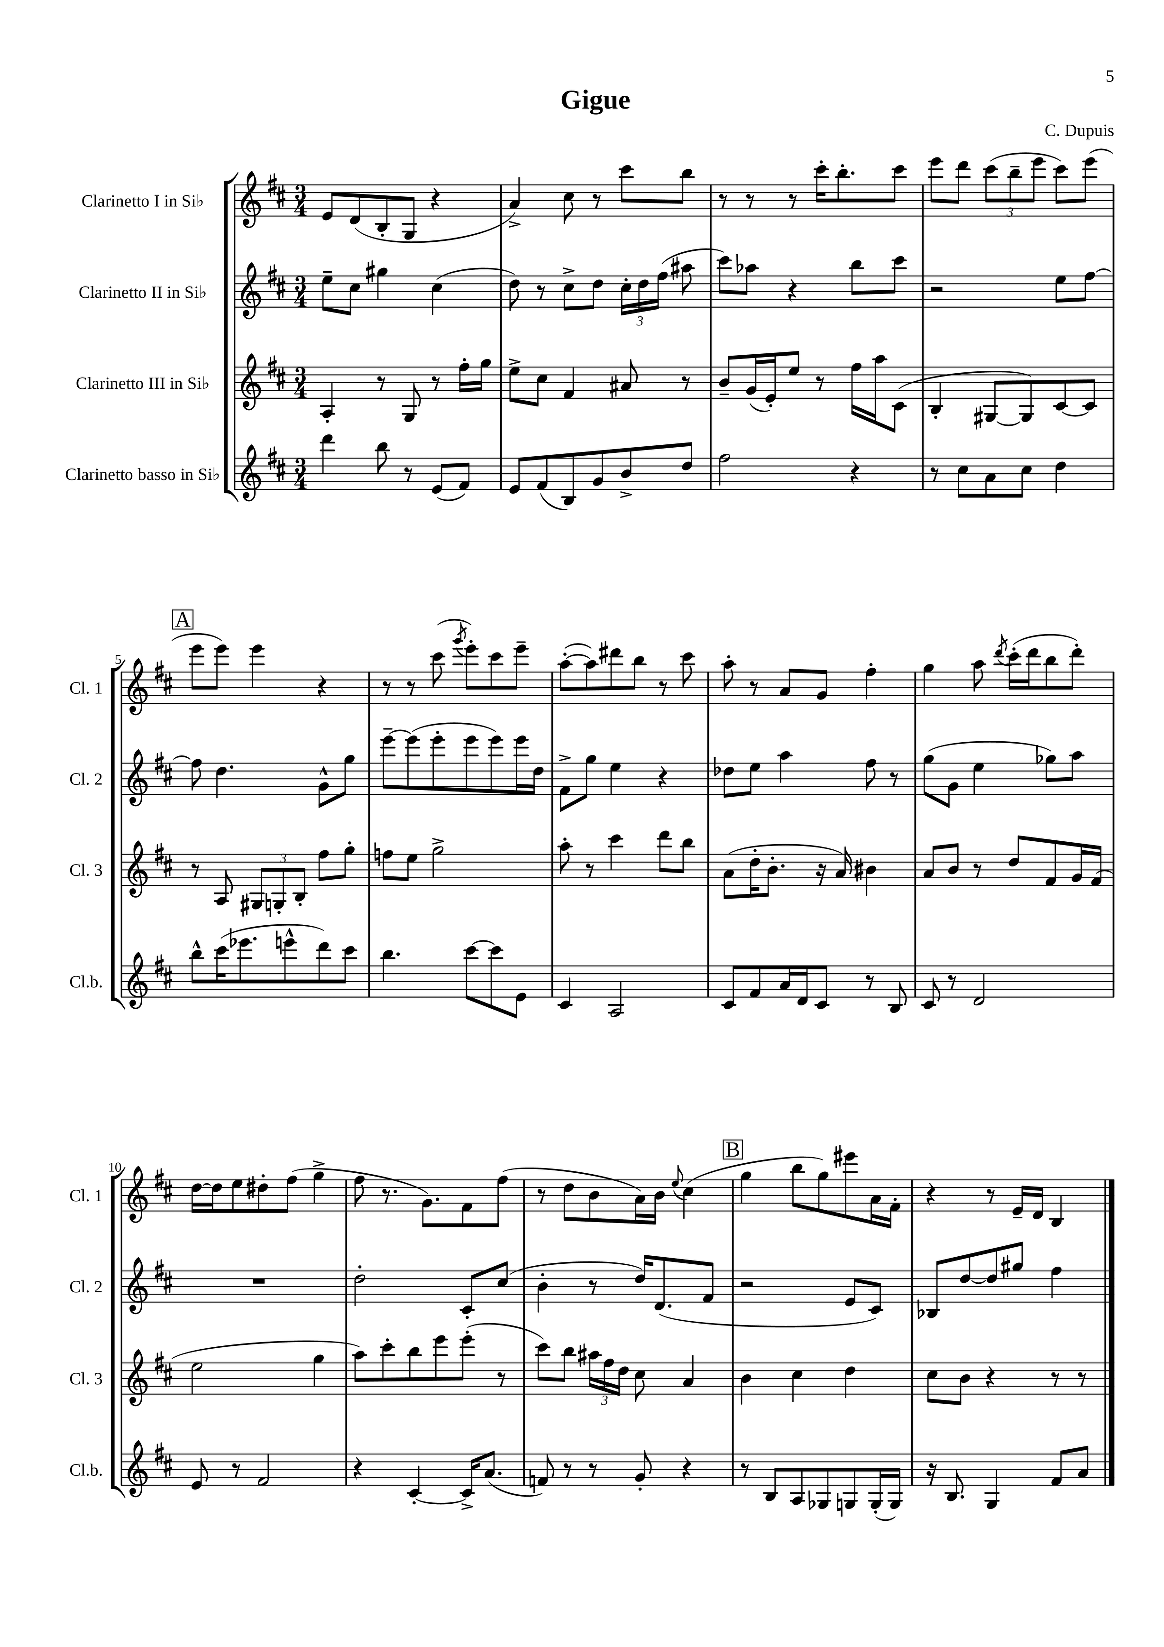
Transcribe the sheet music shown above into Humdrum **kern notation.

**kern	**kern	**kern	**kern
*part4	*part3	*part2	*part1
*staff4	*staff3	*staff2	*staff1
*I"Clarinetto basso in Si♭	*I"Clarinetto III in Si♭	*I"Clarinetto II in Si♭	*I"Clarinetto I in Si♭
*I'Cl.b.	*I'Cl. 3	*I'Cl. 2	*I'Cl. 1
*clefG2	*clefG2	*clefG2	*clefG2
*k[f#c#]	*k[f#c#]	*k[f#c#]	*k[f#c#]
*M3/4	*M3/4	*M3/4	*M3/4
=1	=1	=1	=1
4ddd\	4A'/	8ee~\L	8e/L
.	.	8cc#\J	(8d/
8bb\	8r	4gg#X\	8B'/
8r	8G/	.	8G/J
(8e/L	8r	(4cc#\	4r
8f#/J)	16ff#'\LL	.	.
.	16gg\JJ	.	.
=2	=2	=2	=2
8e/L	8ee^\L	8dd\)	4a^/)
(8f#/	8cc#\J	8r	.
8B/)	4f#/	8cc#^\L	8cc#\
8g/	.	8dd\J	8r
8b^/	8a#X/	24cc#'\LL	8ccc#\L
.	.	24dd\	.
.	.	(24ff#\JJ	.
8dd/J	8r	8aa#X\	8bb\J
=3	=3	=3	=3
2ff#\	8b~/L	8ccc#\L)	8r
.	(16g/L	8aa-X\J	8r
.	16e'/J)	.	.
.	8ee/J	4r	8r
.	8r	.	16ccc#'\KL
.	.	.	8.bb'\
4r	16ff#\LL	8bb\L	.
.	16aa\J	.	.
.	(8c#\J	8ccc#\J	8ccc#\J
=4	=4	=4	=4
8r	4B'/	2r	8eee\L
8cc#\L	.	.	8ddd\J
8a\	[8G#X/L	.	(12ccc#\L
.	.	.	12bb~\
8cc#\J	8G#/])	.	.
.	.	.	12eee\J
4dd\	[8c#/	8ee\L	8ccc#\L)
.	8c#/J]	[8ff#\J	(8eee\J
!!LO:LB:g=z
!!LO:REH:place=s1:t=A
=5	=5	=5	=5
8bb^^\L	8r	8ff#\]	8eee\L
(16ccc#\K	8A/	4.dd\	8eee\J)
8.eee-X\	.	.	.
.	12G#X/L	.	4eee\
.	12Gn'/	.	.
8eeen^^\	.	.	.
.	12B'/J	.	.
8ddd\)	8ff#\L	8g^^\L	4r
8ccc#\J	8gg'\J	8gg\J	.
=6	=6	=6	=6
4.bb\	8ffn\L	[8eee~\L	8r
.	8ee\J	(8eee\]	8r
.	2gg^\	8eee'\	(8ccc#\
.	.	.	8qggg/
[8ccc#\L	.	8eee\	8eee'\L)
8ccc#\]	.	8eee\)	8ccc#\
8e\J	.	16eee\L	8eee~\J
.	.	16dd\JJ	.
=7	=7	=7	=7
4c#/	8aa'\	8f#^\L	([8aa'\L
.	8r	8gg\J	8aa\])
2A/	4ccc#\	4ee\	8ddd#X\
.	.	.	8bb\J
.	8ddd\L	4r	8r
.	8bb\J	.	8ccc#\
=8	=8	=8	=8
8c#/L	(8a\L	8dd-X\L	8aa'\
8f#/	16dd'\K	8ee\J	8r
.	8.b'\J	.	.
16a/L	.	4aa\	8a/L
16d/J	.	.	.
8c#/J	16r	.	8g/J
.	16a/)	.	.
8r	4b#X\	8ff#\	4ff#'\
8B/	.	8r	.
=9	=9	=9	=9
8c#/	8a/L	(8gg\L	4gg\
8r	8b/J	8g\J	.
2d/	8r	4ee\	8aa\
.	.	.	8qddd/
.	8dd/L	.	(16ccc#'\LL
.	.	.	16ddd\J
.	8f#/	8gg-X\L)	8bb\
.	16g/L	8aa\J	8ddd'\J)
.	(16f#/JJ	.	.
!!LO:LB:g=z
=10	=10	=10	=10
8e/	2ee\	2.r	[16dd\LL
.	.	.	16dd\J]
8r	.	.	8ee\
2f#/	.	.	8dd#X'\
.	.	.	(8ff#\J
.	4gg\	.	4gg^\
=11	=11	=11	=11
4r	8aa\L)	2dd'\	8ff#\
.	8ccc#'\	.	8.r
[4c#'/	8bb\	.	.
.	.	.	8.g\L)
.	8eee\	.	.
16c#^/KL]	(8eee'\J	8c#'/L	8f#\
(8.a/J	.	.	.
.	8r	(8cc#/J	(8ff#\J
=12	=12	=12	=12
8fn/)	8ccc#\L)	4b'\	8r
8r	8bb\J	.	8dd\L
8r	24aa#X\LL	8r	8b\
.	24ff#\	.	.
.	24dd\JJ	.	.
8g'/	8cc#\	16dd/KL)	16a\L)
.	.	(8.d/	16b\JJ
.	.	.	8qqee/
4r	4a/	.	(4cc#\
.	.	8f#/J	.
!!LO:REH:place=s1:t=B
=13	=13	=13	=13
8r	4b\	2r	4gg\
8B/L	.	.	.
8A/	4cc#\	.	8bb\L
8G-X/	.	.	8gg\)
8Gn/	4dd\	8e/L	8eee#X\
(16G'/L	.	8c#/J)	16a\L
16G/JJ)	.	.	16f#'\JJ
=14	=14	=14	=14
16r	8cc#\L	8B-X/L	4r
8.B/	.	.	.
.	8b\J	[8dd/	.
4G/	4r	8dd/]	8r
.	.	8gg#X/J	16e~/LL
.	.	.	16d/JJ
8f#/L	8r	4ff#\	4B/
8a/J	8r	.	.
==	==	==	==
*-	*-	*-	*-
